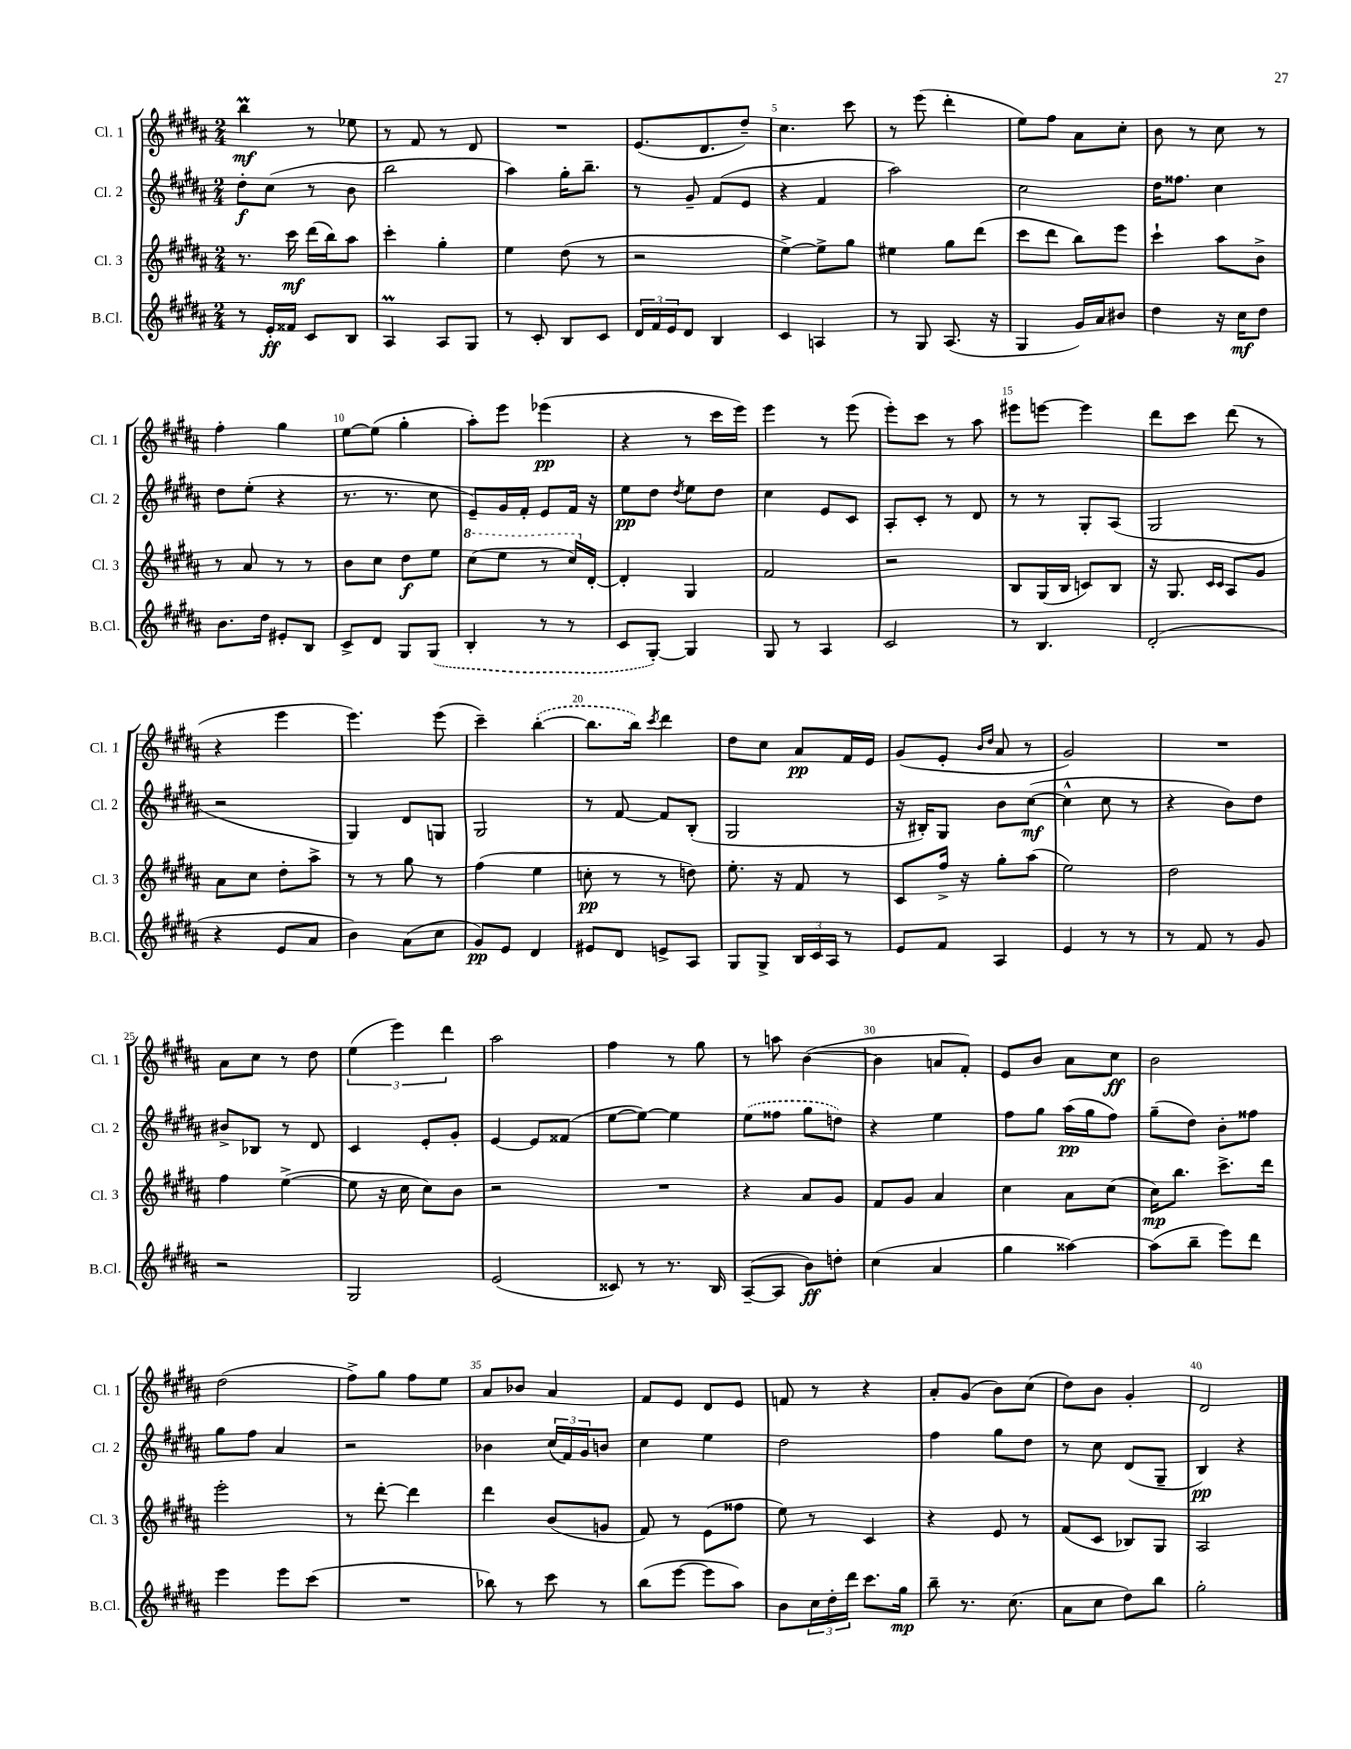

**kern	**kern	**kern	**kern
*staff4	*staff3	*staff2	*staff1
*clefG2	*clefG2	*clefG2	*clefG2
*k[f#c#g#d#a#]	*k[f#c#g#d#a#]	*k[f#c#g#d#a#]	*k[f#c#g#d#a#]
*M2/4	*M2/4	*M2/4	*M2/4
8r	8.r	8dd#'	4bb
16e'	.	(8cc#	.
16f##	16ccc#	.	.
8c#	(16ddd#	8r	8r
.	16bb)	.	.
8B	8aa#	8b	8ee-
=	=	=	=
4A#	4ccc#'	2bb	8r
.	.	.	8f#
8A#	4gg#'	.	8r
8G#	.	.	8d#
=	=	=	=
8r	4ee	4aa#)	2r
8c#'	.	.	.
8B	(8dd#	16gg#'	.
.	.	8.bb~	.
8c#	8r	.	.
=	=	=	=
24d#	2r	8r	(8.e
24f#	.	.	.
24e	.	.	.
8d#	.	8g#~	.
.	.	.	8.d#
4B	.	(8f#	.
.	.	8e	8dd#~)
=	=	=	=
4c#	[4ee^)	4r	4.cc#
4A	8ee^]	4f#	.
.	8gg#	.	8ccc#
=	=	=	=
8r	4ee#	2aa#)	8r
8G#	.	.	(8eee
(8.A#	8gg#	.	4ddd#'
.	(8ddd#	.	.
16r	.	.	.
=	=	=	=
4G#	8ccc#	2cc#	8ee)
.	8ddd#	.	8ff#
16g#)	8bb)	.	8a#
16a#	.	.	.
8b#	8eee	.	8cc#'
=	=	=	=
4dd#	4ccc#`	16dd#	8b
.	.	8.ff##	.
.	.	.	8r
16r	8aa#	4cc#	8cc#
16cc#	.	.	.
8dd#	8b^	.	8r
=	=	=	=
8.b	8r	8dd#	4ff#'
.	8a#	(8ee'	.
16dd#	.	.	.
8e#'	8r	4r	4gg#
8B	8r	.	.
=	=	=	=
8c#^	8b	8.r	[8ee
8d#	8cc#	.	(8ee]
.	.	8.r	.
8G#	8dd#	.	4gg#'
(8G#	8ee	8cc#	.
=	=	=	=
4B'	(8ccc#	8e~)	8aa#')
.	8eee	16g#	8eee
.	.	16f#'	.
8r	8r	8e	(4eee-
8r	16ccc#)	16f#	.
.	[16d#'	16r	.
=	=	=	=
8c#	4d#']	8ee	4r
[8G#')	.	8dd#	.
.	.	8qdd#	.
4G#]	4G#	8ee	8r
.	.	8dd#	16ccc#
.	.	.	16eee)
=	=	=	=
8G#	2f#	4cc#	4eee
8r	.	.	.
4A#	.	8e	8r
.	.	8c#	(8eee
=	=	=	=
2c#	2r	8A#'	8eee')
.	.	8c#'	8ccc#
.	.	8r	8r
.	.	8d#	8aa#
=	=	=	=
8r	8B	8r	8eee#
4.B	(16G#	8r	[8eee
.	16B	.	.
.	8c)	8G#'	4eee]
.	8B	(8A#	.
=	=	=	=
(2d#'	16r	2G#	8ddd#
.	8.G#	.	.
.	.	.	8ccc#
.	16qqc#	.	.
.	16qqc#	.	.
.	8A#	.	(8ddd#
.	8g#	.	8r
=	=	=	=
4r	8a#	2r	4r
.	8cc#	.	.
8e	8dd#'	.	4eee
8a#	8aa#^	.	.
=	=	=	=
4b)	8r	4G#)	4.eee)
.	8r	.	.
(8a#	8gg#	8d#	.
8cc#	8r	8G	(8eee
=	=	=	=
8g#)	(4ff#	2G#	4ccc#~)
8e	.	.	.
4d#	4ee	.	([4bb'
=	=	=	=
8e#	8cc'	8r	8.bb]
8d#	8r	[8f#	.
.	.	.	16bb)
.	.	.	8qccc#
8e^	8r	8f#]	4ddd#
8A#	8dd)	(8B'	.
=	=	=	=
8G#	8.ee'	2G#	8dd#
8G#^	.	.	8cc#
.	16r	.	.
24B	8f#	.	8a#
24c#	.	.	.
24A#	.	.	.
8r	8r	.	16f#
.	.	.	16e
=	=	=	=
8e	8c#	16r	(8g#
.	.	16B#')	.
8f#	16ff#^	8G#	8e'
.	16r	.	.
.	.	.	16qqb
.	.	.	16qqdd#
4A#	8gg#'	8b	8a#
.	(8aa#	([8cc#	8r
=	=	=	=
4e	2ee)	4cc#^^]	2g#)
8r	.	8cc#	.
8r	.	8r	.
=	=	=	=
8r	2dd#	4r	2r
8f#	.	.	.
8r	.	8b)	.
8g#	.	8dd#	.
=	=	=	=
2r	4ff#	8b#^	8a#
.	.	8B-	8cc#
.	([4ee^	8r	8r
.	.	8d#	8dd#
=	=	=	=
2G#	8ee]	4c#	(6ee
.	16r	.	.
.	.	.	6eee)
.	16cc#	.	.
.	8cc#)	8e'	.
.	.	.	6ddd#
.	8b	8g#'	.
=	=	=	=
(2e	2r	[4e	2aa#
.	.	8e]	.
.	.	(8f##	.
=	=	=	=
8c##)	2r	[8ee	4ff#
8r	.	8ee_)	.
8.r	.	4ee]	8r
.	.	.	8gg#
16B	.	.	.
=	=	=	=
([8A#~	4r	(8ee	8r
8A#]	.	8ff##	8aa
8b)	8a#	8gg#	([4b
8dd'	8g#	8dd)	.
=	=	=	=
(4cc#	8f#	4r	4b]
.	8g#	.	.
4a#	4a#	4ee	8a
.	.	.	8f#')
=	=	=	=
4gg#	4cc#	8ff#	8e
.	.	8gg#	8b
[4aa##)	8a#	(16aa#	8a#
.	.	16gg#	.
.	(8cc#	8ff#)	8cc#
=	=	=	=
(8aa##]	16cc#)	(8gg#~	2b
.	8.bb	.	.
8bb~	.	8dd#)	.
8eee)	8.ccc#^	8b'	.
8ddd#	.	8ff##	.
.	16ddd#	.	.
=	=	=	=
4eee	2eee'	8gg#	(2dd#
.	.	8ff#	.
8eee	.	4a#	.
(8ccc#	.	.	.
=	=	=	=
2r	8r	2r	8ff#^)
.	[8ddd#'	.	8gg#
.	4ddd#]	.	8ff#
.	.	.	8ee
=	=	=	=
8bb-)	4ddd#	4b-	8a#
8r	.	.	8b-
8ccc#	(8b	(24cc#	4a#
.	.	24f#)	.
.	.	24g#	.
8r	8g	8b	.
=	=	=	=
(8bb	8f#)	4cc#	8f#
[8eee	8r	.	8e
8eee]	(8e	4ee	8d#
8aa#)	8ff##	.	8e
=	=	=	=
8b	8ee)	2dd#	8f
24cc#	8r	.	8r
24dd#'	.	.	.
24ddd#	.	.	.
8.ccc#	4c#	.	4r
16gg#	.	.	.
=	=	=	=
8bb~	4r	4ff#	8a#'
8.r	.	.	(8g#
.	8e	8gg#	8b)
(8.cc#	.	.	.
.	8r	8dd#	(8cc#
=	=	=	=
8a#	(8f#	8r	8dd#)
8cc#	8c#	8cc#	8b
8dd#)	8B-)	(8d#	4g#'
8bb	8G#	8G#~	.
=	=	=	=
2gg#'	2A#	4B)	2d#
.	.	4r	.
==	==	==	==
*-	*-	*-	*-
